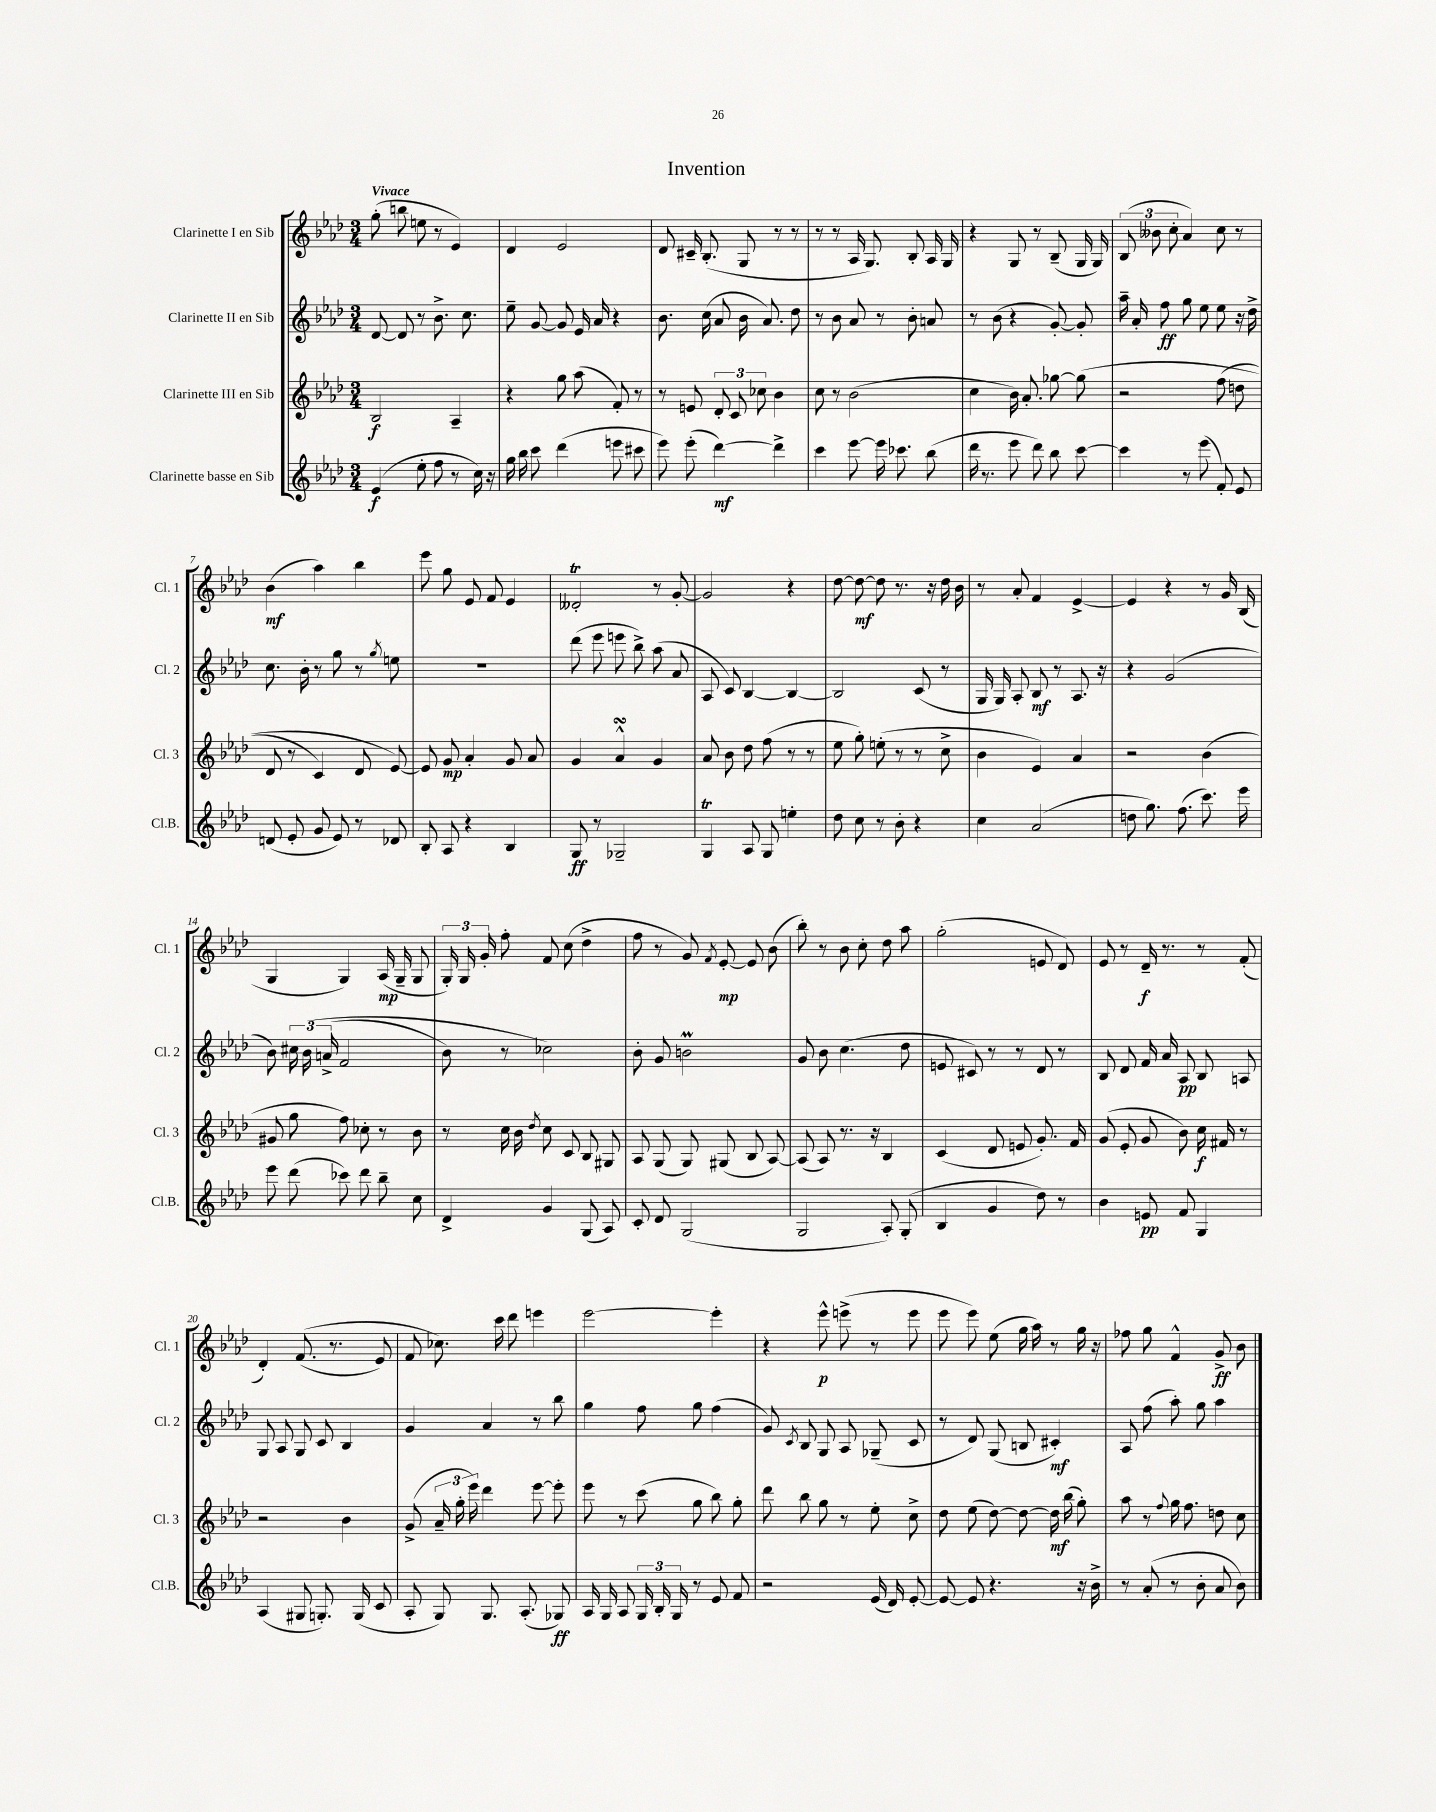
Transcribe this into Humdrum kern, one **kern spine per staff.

**kern	**kern	**kern	**kern
*staff4	*staff3	*staff2	*staff1
*clefG2	*clefG2	*clefG2	*clefG2
*k[b-e-a-d-]	*k[b-e-a-d-]	*k[b-e-a-d-]	*k[b-e-a-d-]
*M3/4	*M3/4	*M3/4	*M3/4
(4e-/	2B-/	[8d-/	(8gg'\
.	.	8d-/]	8bb\
8ee-'\	.	8r	8ee\
8ff\	.	8.b-^\	8r
8r	4A-~/	.	4e-/)
.	.	8.cc\	.
16cc\)	.	.	.
16r	.	.	.
=	=	=	=
16gg\	4r	8ee-~\	4d-/
16bb-\	.	.	.
8ccc\	.	[8g/	.
(4ddd-\	8gg\	8g/]	2e-/
.	(8aa-\	16e-/	.
.	.	16a-/	.
8eee\	8f'/)	4r	.
8ccc#\	8r	.	.
=	=	=	=
8eee-\)	8r	8.b-\	8d-/
(8eee-'\	8e/	.	16c#~/
.	.	(16cc\	(8.B-'/
[4ddd-\)	12d-'/	8a-/	.
.	12c/	.	.
.	.	16b-\	8G/
.	12cc-\	.	.
.	.	8.a-/)	.
4ddd-^\]	4b-\	.	8r
.	.	8dd-\	8r
=	=	=	=
4ccc\	8cc\	8r	8r
.	8r	8b-\	8r
[8eee-\	(2b-\	8a-/	16A-/
.	.	.	8.G/)
16eee-\]	.	8r	.
8.ccc-\	.	.	.
.	.	8b-'\	8B-'/
(8bb-\	.	8a/	16A-/
.	.	.	16G/
=	=	=	=
16ddd-\	4cc\	8r	4r
8.r	.	.	.
.	.	(8b-\	.
8eee-\	16b-\)	4r	8G/
.	8.a-'/	.	.
8ddd-\)	.	.	8r
8bb-\	[8gg-\	[8g'/)	(8B-~/
[8ccc\	&(8gg-\]	8g'/]	16G/
.	.	.	16G/)
=	=	=	=
4ccc\]	2r	16aa-~\	(12B-/
.	.	16a-'/	.
.	.	.	12b--\
.	.	8ff\	.
.	.	.	12cc'\
8r	.	8gg\	4a-/)
(8eee-\	.	8ee-\	.
8f'/)	(8ff\	8ee-\	8cc\
8e-/	8dd\	16r	8r
.	.	16dd-^\	.
=	=	=	=
(8d/	8d-/	8.cc\	(4b-\
8e-'/	8r	.	.
.	.	16b-'\	.
8g/	4c/)	8r	4aa-\)
8e-/)	.	8gg\	.
8r	8d-/	8r	4bb-\
.	.	8qgg/	.
8d-/	[8e-/&)	8ee\	.
=	=	=	=
8B-'/	8e-/]	2.r	8eee-\
8A-/	8g/	.	8gg\
4r	4a-'/	.	8e-/
.	.	.	8f/
4B-/	8g/	.	4e-/
.	8a-/	.	.
=	=	=	=
8G/	4g/	(8ddd-\	2d--'/
8r	.	8eee-\	.
2G-~/	4a-^^/	8eee\	.
.	.	8bb-^\)	.
.	4g/	(8aa-\	8r
.	.	8a-/	[8g'/
=	=	=	=
4G/	8a-/	8A-/	2g/]
.	8b-\	8c/)	.
8A-/	8dd-\	[4B-/	.
8G/	(8ff\	.	.
4ee'\	8r	4B-/_	4r
.	8r	.	.
=	=	=	=
8dd-\	8ee-\	2B-/]	[8dd-\
8cc\	8gg'\)	.	8dd-\_
8r	(8ee'\	.	8dd-\]
8b-'\	8r	.	8.r
4r	8r	(8c/	.
.	.	.	16r
.	8cc^\	8r	16dd-\
.	.	.	16b-\
=	=	=	=
4cc\	4b-\	16G/	8r
.	.	16G/)	.
.	.	8A-'/	8a-'/
(2a-/	4e-/)	8B-/	4f/
.	.	8r	.
.	4a-/	8.A-/	[4e-^/
.	.	16r	.
=	=	=	=
8dd\	2r	4r	4e-/]
8.gg\)	.	.	.
.	.	(2g/	4r
(8.ff\	.	.	.
8.ccc\)	(4b-\	.	8r
.	.	.	16g/
16eee-\	.	.	(16B-/
=	=	=	=
8eee-\	8g#/	8b-\)	4G/
(8ddd-\	8gg\	24cc#\	.
.	.	&(24b-\	.
.	.	(24a^/	.
8ccc-\)	8ff\)	2f/	4G/)
8ddd-\	8cc-'\	.	.
8bb-~\	8r	.	(16A-/
.	.	.	16G~/
8cc\	8b-\	.	8G/
=	=	=	=
4d-^/	8r	8b-\)	24G'/)
.	.	.	24G/
.	.	.	24g'/
.	16cc\	8r	8ff'\
.	16b-\	.	.
.	8qdd-/	.	.
4g/	8cc\	2cc-\&)	8f/
.	8c/	.	(8cc\
(8G/	8B-/	.	4dd-^\
8A-/)	8G#/	.	.
=	=	=	=
8c'/	8A-/	8b-'\	8ff\
8d-/	(8G/	8g/	8r
(2G/	8G/)	2b\	8g/)
.	.	.	8qf/
.	(8G#/	.	[8e-'/
.	8B-/	.	8e-/]
.	[8A-/)	.	(8b-\
=	=	=	=
2G/	(8A-/]	8g/	8bb-'\)
.	8A-/)	8b-\	8r
.	8.r	(4.cc\	8b-\
.	.	.	8cc'\
.	16r	.	.
8A-'/)	4B-/	.	8dd-\
(8G'/	.	8dd-\	8aa-\
=	=	=	=
4B-/	(4c/	8e/	(2gg'\
.	.	8c#/)	.
4g/	8d-/	8r	.
.	8e/	8r	.
8dd-\)	8.g'/)	8d-/	8e/
8r	.	8r	8d-/)
.	16f/	.	.
=	=	=	=
4b-\	(8g/	8B-/	8e-/
.	8e-'/	8d-/	8r
8e/	8g/	16f/	16d-~/
.	.	16a-/	8.r
8f/	8b-\)	8A-/	.
4G/	16cc\	8B-/	8r
.	16f#/	.	.
.	8r	8A/	(8f'/
=	=	=	=
(4A-/	2r	8G/	4d-'/)
.	.	8A-/	.
8G#/	.	8G/	&((8.f/
8.G'/)	.	8c/	.
.	.	.	8.r
.	4b-\	4B-/	.
(16G/	.	.	.
8c/	.	.	8e-/)
=	=	=	=
8A-'/	(8g^/	4g/	8f/
8G/)	24a-~/	.	8.cc-\&)
.	24gg'\	.	.
.	24eee-\)	.	.
8.G/	4ddd-\	4a-/	.
.	.	.	16ccc\
.	.	.	8ddd-\
(8.A-'/	.	.	.
.	[8eee-\	8r	4eee\
8G-/)	8eee-'\]	8bb-\	.
=	=	=	=
16A-/	8eee-\	4gg\	[2eee-\
16G/	.	.	.
8A-/	8r	.	.
24G/	(8ccc\	8ff\	.
24B-'/	.	.	.
24G/	.	.	.
8r	8gg\	8gg\	.
8e-/	8bb-\)	(4ff\	4eee-'\]
8f/	8gg'\	.	.
=	=	=	=
2r	8ddd-\	8g/)	4r
.	.	8qc/	.
.	8bb-\	8B-/	.
.	8gg\	8G/	8eee-^^\
.	8r	8A-/	(8eee^\
(16e-/	8ee-'\	(8G-~/	8r
16d-/)	.	.	.
[8e-'/	8cc^\	8c/	8eee\
=	=	=	=
8e-/_	8dd-\	8r	8eee-\
8e-/]	(8ee-\	8d-/)	8eee-\)
4.r	[8dd-\)	(8G/	(8ee-\
.	8dd-\_	8B/	16gg\
.	.	.	16aa-\)
.	16dd-\]	4c#'/)	8r
.	(16bb-\	.	.
16r	8gg'\)	.	16gg\
16b-^\	.	.	16r
=	=	=	=
8r	8aa-\	8A-/	8ff-\
(8a-'/	8r	(8ff\	8gg\
.	8qqff/	.	.
8r	16gg\	8aa-'\)	4f^^/
.	8.ff\	.	.
8b-'\	.	8gg\	.
8a-/	8dd\	4aa-\	8g^/
8b-\)	8cc\	.	8b-\
==	==	==	==
*-	*-	*-	*-
